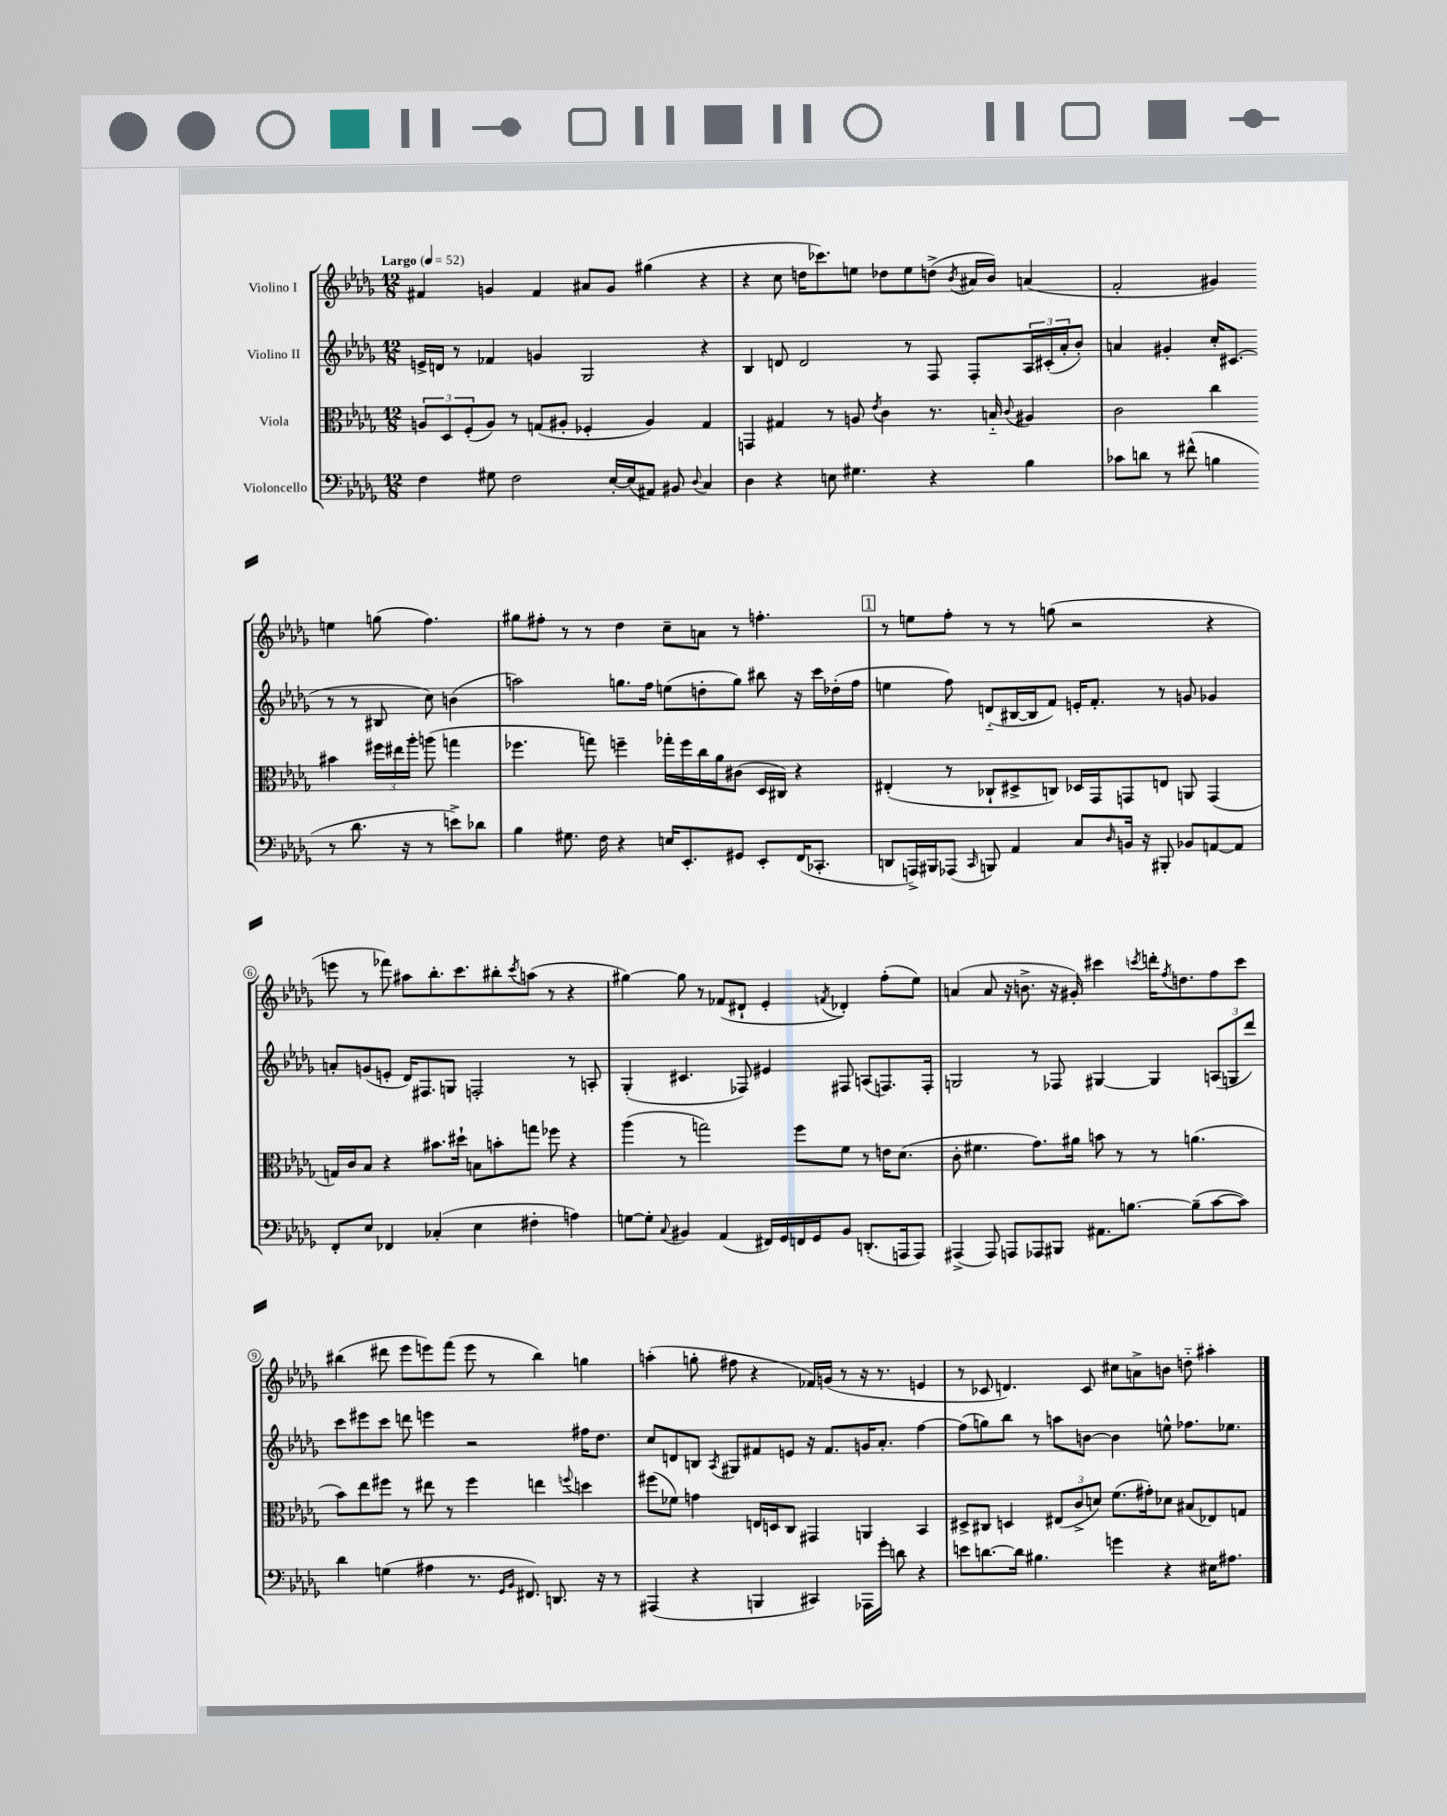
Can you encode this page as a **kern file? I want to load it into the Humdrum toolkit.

**kern	**kern	**kern	**kern
*staff4	*staff3	*staff2	*staff1
*clefF4	*clefC3	*clefG2	*clefG2
*k[b-e-a-d-g-]	*k[b-e-a-d-g-]	*k[b-e-a-d-g-]	*k[b-e-a-d-g-]
*M12/8	*M12/8	*M12/8	*M12/8
*MM52	*MM52	*MM52	*MM52
4F\	12A/L	16e^/LL	4f#/
.	.	16d/JJ	.
.	12D-/	.	.
.	.	8r	.
.	(12F'/	.	.
8G#\	8A/J)	4f-/	4g/
2F\	8r	.	.
.	(8G/L	4g/	4f#/
.	8A#'/J	.	.
.	4F-'/	2G-/	8a#/L
[16E-'/LL	.	.	8g/J
(16E-/]J	.	.	.
8AA#/J)	4A#/)	.	(4gg#\
8BB#/	.	.	.
8qqD-/	.	.	.
4C/	4G/	4r	4r
=	=	=	=
4D-\	4GG/	4B-/	4r
4r	4G#/	8d/	8cc\
.	.	2d/	16dd\LK
.	.	.	8.ccc-\)
8E\	8r	.	.
4.G#\	8A/	.	8ee\J
.	8qe-/	.	.
.	4c\	.	8dd-\L
.	.	8r	8ee\
4r	8.r	8F/	(8dd^\J
.	.	.	8qb-/
.	.	8F'/L	16a#/LL
.	16B'~/	.	16b-/JJ)
.	8qqc/	.	.
4B-\	4A#/	24A-/L	(4a/
.	.	(24c#'/	.
.	.	24a-'/J	.
.	.	8b-'/J)	.
=	=	=	=
8c-\L	2c\	4a/	2f'/
8d\J	.	.	.
8r	.	4g#'/	.
(8f#^^\	.	.	.
4B\	4cc\	16cc'/LK	4g#/)
.	.	(8.c#/J	.
8r	4b#\	8r	4ee\
8.d\	.	8r	.
.	24ff#\LL	8B#/	(8gg\
.	24ee#\	.	.
16r	.	.	.
.	24aa-'\JJ	.	.
8r	(8aa\	8cc\)	4.ff\)
8e^\L)	4gg\	(4b\	.
8d-\J	.	.	.
=	=	=	=
4B-\	4.ff-\	2aa\)	8gg#\L
.	.	.	8ff#'\J
8.G#\	.	.	8r
.	8gg\)	.	8r
16F\	.	.	.
4r	4ff~\	8.gg\L	4dd-\
.	.	16ff\Jk	.
16E/LK	16gg-'\LL	(8ee\L	8cc~\L
8.EE-'/	16ff\	.	.
.	16cc\	8dd'\	8a\J
.	16a-\J	.	.
8GG#/J	(8c#\J	8gg\J)	8r
8EE-'/L	16D-/LL	8bb#\	4.ff'\
.	16C#/JJ)	.	.
(16FF/K	4r	16r	.
8.CC-'/J	.	16ccc\LL	.
.	.	(16dd-'\	.
.	.	16ff\JJ	.
=	=	=	=
8DD/L	(4E#'/	4ee\	8r
16AAA^/L)	.	.	8ee\L
16BBB#/J	.	.	.
(8AAA-/J	8r	8ff\)	8ff'\J
16qqCC/	.	.	.
8BBB/)	8C-`/L	(8d'~/L	8r
4AA-/	8D#^/	[16B#/L	8r
.	.	16B#/]J	.
.	8C/J)	8f/J)	(8gg\
8C/L	16D-/LL	16e'/LK	2r
.	16GG-/J	8.f'/J	.
16qqD-/	.	.	.
16BB/Jk	8GG/	.	.
16r	.	.	.
8BBB#'/	8E/J	8r	.
8BB-/L	8AA/	8g/	.
[8AA/	(4GG/	4g-/	4r
8AA/]J	.	.	.
=	=	=	=
8FF'/L	16G/LL)	8a'/L	8eee\
.	16c/J	.	.
8E-/J	8B-/J	(8g/	8r
4FF-/	4r	8e'/J	8fff-\)
.	.	16d-/LK)	8aa#\L
.	.	8.F#/	.
(4C-'/	8.b#\L	.	8.bb-'\
.	.	8G/J	.
.	16dd#`\Jk	.	8.ccc\
4E-\	8B\L	2F'/	.
.	8b'\	.	8bb#'\
.	.	.	8qccc/
4F#'\	8gg\J	.	(8aa\J
.	8ff-\	.	8r
4A\)	4r	8r	4r
.	.	8A'/	.
=	=	=	=
[8G\L	(4aa-\	(4G-'/	[4gg#\)
8G'\]J	.	.	.
8qqC/	.	.	.
4BB#/	8r	4.c#/	8gg#\]
.	2gg\)	.	8r
(4AA-/	.	.	(8f-/L
.	.	8F-/)	8d#`/J
16FF#/LL)	.	4e#/	4e-'/
16GG-/	.	.	.
16FF/	8ff\L	.	.
16GG-/J	.	.	.
.	.	.	8qf/
8BB#/J	8f\J	8F#/	4d-'/)
(8.DD'/L	8r	(8A/L	.
.	16e\LK	8.F/)	(8ff'\L
16AAA/k	(8.d-\J	.	.
8AAA/J)	.	.	8ee-\J)
.	.	16F'/Jk	.
=	=	=	=
(4AAA#^/	8c'\	2G/	(4a/
.	4.f#\	.	.
8AAA#/)	.	.	8a/
8AAA/L	.	.	16r
.	.	.	8.b^\
8AAA-/	8.g-\L)	8r	.
8BBB#/J	.	8F-/	16r
.	16a#\Jk	.	16g#'/)
8.AA#\L	8b\	[4G#/	4ccc#\
.	8r	.	.
[8.B\J	.	.	.
.	.	.	8qccc/
.	8r	4G#/]	16ddd'\LK
.	.	.	8qff/
.	.	.	8.dd\
(8B~\]L	(4.a\	.	.
[8c\	.	(12A/L	8ff\
.	.	12G/	.
8c\]J)	.	.	8ccc\J
.	.	12ddd-/J)	.
=	=	=	=
4d-\	8b-\L)	8ccc\L	(4bb#\
.	8ee-\	8eee#\	.
(4G\	8ff#\J	8ccc\J	8ddd#\
.	8r	8ddd\	8eee-\L
4A#\	8ee#\	4eee\	8eee\)
.	8r	.	(8fff\J
8.r	4ff#\	2r	8eee\
.	.	.	8r
16qqGG-/LL	.	.	.
16qqBB-/JJ	.	.	.
8.FF#/)	.	.	.
.	4ee\	.	4bb#\)
8.DD/	.	.	.
.	8qqff/	.	.
.	4dd\	16ff#\LK	4gg\
16r	.	8.dd-\J	.
8r	.	.	.
=	=	=	=
(4AAA#/	(8ff#\L	8cc/L	(4aa'\
.	8f-\J)	8d/	.
4r	4g\	8B/J	8gg'\
.	.	8qA-/	.
.	.	8G#/L	8ff#\
4BBB/	16E/LL	8f#/	4r
.	16D/J	.	.
.	8C/J	8e/J	.
4CC#/)	4GG#/	16r	16f-/LL)
.	.	8.f#/L	(16g/JJ
.	.	.	8r
16AAA-\LL	4AA/	16g/K	16r
16g-'\JJ	.	8.a-'/J	8.r
8d\	.	.	.
4r	4BB-/	[4ff\	4e/
=	=	=	=
8e\L	8D#^/L	(8ff\]L	8r
[8.d\	8C#/J	8gg\)	8c-/
.	4D/	8bb-\J	4.d/)
16d\]Jk	.	.	.
4.B#\	.	8r	.
.	(12E#/L	8aa\L	.
.	12c^/	.	.
.	.	[8b\J	8c-/
.	12d/J)	.	.
4g\	(8.f\L	4b\]	8cc#\L
.	.	.	8a^\
.	16g#'\k)	.	.
4r	8d-\J	8ee^^\	8b\J
.	(8B#/L	8.ff-\L	8dd'~\
16E#\LK	8E-/)	.	4aa#'\
8.A#\J	.	8.ee-\J	.
.	8G/J	.	.
==	==	==	==
*-	*-	*-	*-
